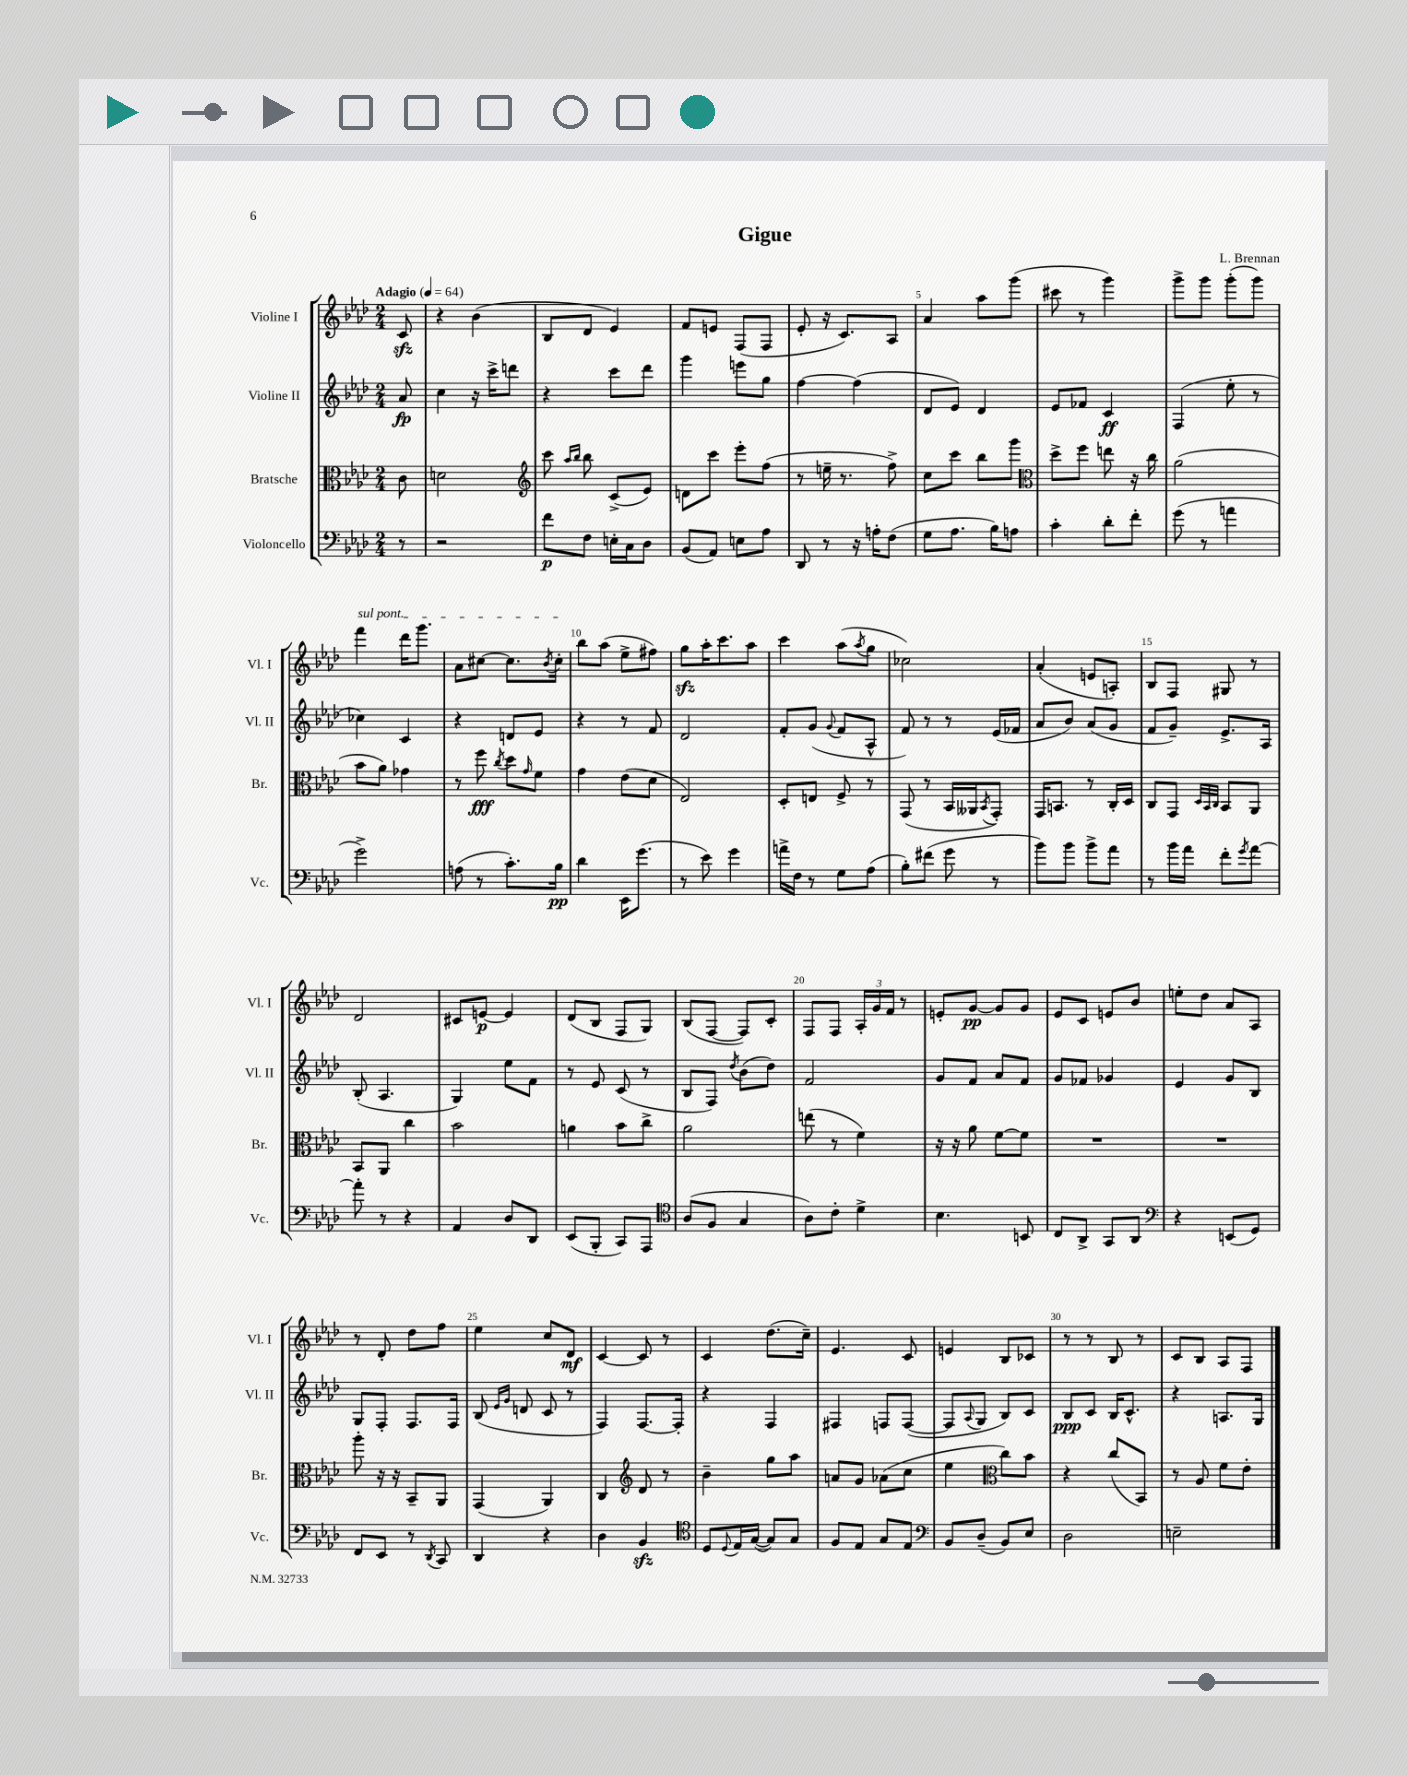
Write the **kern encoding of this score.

**kern	**kern	**kern	**kern
*staff4	*staff3	*staff2	*staff1
*clefF4	*clefC3	*clefG2	*clefG2
*k[b-e-a-d-]	*k[b-e-a-d-]	*k[b-e-a-d-]	*k[b-e-a-d-]
*M2/4	*M2/4	*M2/4	*M2/4
*MM64	*MM64	*MM64	*MM64
8r	8c	8a-	8c
=	=	=	=
2r	2d	4cc	4r
.	.	16r	(4b-
.	.	16ccc^	.
.	.	8ddd	.
=	=	=	=
*	*clefG2	*	*
8f	8ccc	4r	8B-
.	16qqaa-	.	.
.	16qqbb-	.	.
8F	8bb-	.	8d-
16E'	(8c^	8ccc	4e-)
16C	.	.	.
8D-	8e-)	8ddd-	.
=	=	=	=
(8BB-	8d	4ggg	8f
8AA-)	8ccc	.	8e
8E	8eee-'	8eee	(8F
8A-	(8ff	8gg	8F
=	=	=	=
8DD-	8r	[4ff	8e-'
8r	16ee~	.	16r
.	8.r	.	8.c)
16r	.	(4ff]	.
16A'	.	.	.
(8F	8ff^)	.	8A-
=	=	=	=
8G	8cc	8d-	4a-
8.A-	8ccc	8e-)	.
.	8bb-	4d-	8aa-
16B-)	.	.	.
8A	8ggg	.	(8ggg
=	=	=	=
*	*clefC3	*	*
4c'	8dd-^	8e-	8ccc#
.	8ff	8f-	8r
8d-'	8ee	4c	4ggg)
8f'	16r	.	.
.	16cc	.	.
=	=	=	=
(8g	(2a-	(4F	8ggg^
8r	.	.	8ggg
4a	.	8ee-'	(8ggg'
.	.	8r	8ggg)
=	=	=	=
2g^)	8b-	4cc-)	4fff
.	8a-)	.	.
.	4g-	4c	16ddd-
.	.	.	8.ggg
=	=	=	=
(8A	8r	4r	8a-
8r	8ff	.	[8cc#
.	8qcc	.	.
8.c')	8dd-	8d	8.cc#]
.	16qqg	.	.
.	8f	8e-	.
.	.	.	8qb-
16B-	.	.	16cc#'
=	=	=	=
4d-	4g	4r	8bb-
.	.	.	(8aa-
16EE-	(8e-	8r	8ee-^
(8.g	.	.	.
.	8d-	8f	8ff#)
=	=	=	=
8r	2E-)	2d-	8gg
8e-)	.	.	16aa-'
.	.	.	8.ccc
4g	.	.	.
.	.	.	8aa-
=	=	=	=
16a^	8D-'	8f'	4ccc
16F	.	.	.
8r	8E	(8g	.
.	.	8qqg	.
8G	8F^	8f	(8aa-
.	.	.	8qaa-
(8A-	8r	8A-^^	8gg
=	=	=	=
8B-')	(8GG	8f)	2cc-)
(8f#	8r	8r	.
8g	16BB-	8r	.
.	16AA--	.	.
.	8qBB-	.	.
8r	8GG')	(16e-	.
.	.	16f-	.
=	=	=	=
8b-)	16GG	8a-	(4a-'
.	8.BB	.	.
8b-	.	8b-)	.
8b-^	8r	(8a-	8e
8a-	16C'	8g	8A')
.	16D-	.	.
=	=	=	=
8r	8C	8f	8B-
16b-	8GG	8g~)	8F
16a-	.	.	.
.	32qqD-	.	.
.	32qqBB-	.	.
.	32qqC	.	.
8f'	8BB-	8.e-^	8G#
8qg	.	.	.
[8a-	8AA-	.	8r
.	.	16A-	.
=	=	=	=
8a-']	8BB-	(8B-'	2d-
8r	8AA-	4.A-	.
4r	4cc	.	.
=	=	=	=
4AA-	2b-	4G)	8c#
.	.	.	[8e
8D-	.	8ee-	4e]
8DD-	.	8f	.
=	=	=	=
(8EE-	4a	8r	(8d-
8BBB-'	.	8e-	8B-
8CC)	8b-	(8c	8F
8AAA-	8cc^	8r	8G)
=	=	=	=
*clefC4	*	*	*
(8A-	2a-	8B-	(8B-
8F	.	8F)	[8F
.	.	8qdd-	.
4G	.	(8b-	8F])
.	.	8dd-)	8c'
=	=	=	=
8A-)	(8ee	2f	8F
8c'	8r	.	8F
4d-^	4f)	.	24A-'
.	.	.	24g
.	.	.	24f
.	.	.	8r
=	=	=	=
4.B-	16r	8g	8e'
.	16r	.	.
.	8a-	8f	[8g
.	[8f	8a-	8g]
8BB	8f]	8f	8g
=	=	=	=
8C	2r	8g	8e-
8AA-^	.	8f-	8c
8GG	.	4g-	8e
8AA-	.	.	8b-
=	=	=	=
*clefF4	*	*	*
4r	2r	4e-	8ee'
.	.	.	8dd-
(8EE	.	8g	8a-
8GG)	.	8B-	8A-
=	=	=	=
8FF	8aa-'	8G	8r
8EE-	16r	8F'	8d-'
.	16r	.	.
8r	8BB-~	8.F	8dd-
8qDD-	.	.	.
8CC	8AA-	.	8ff
.	.	16F	.
=	=	=	=
4DD-	(4GG	(8B-	4ee-
.	.	16qqe-	.
.	.	16qqg	.
.	.	8d	.
4r	4AA-)	8c	8cc
.	.	8r	8d-
=	=	=	=
4D-	4C	4F)	[4c
*	*clefG2	*	*
4BB-	8d-	[8.F	8c]
.	8r	.	8r
.	.	16F']	.
=	=	=	=
*clefC4	*	*	*
8D-	4b-~	4r	4c
8qqD-	.	.	.
16E-	.	.	.
([16G	.	.	.
8G])	8gg	4F	(8.dd-
8G	8aa-	.	.
.	.	.	16cc~)
=	=	=	=
8F	8a	4F#	4.e-
8E-	8g	.	.
8G	(8a-	8F	.
8E-	8cc	([8F	8c
=	=	=	=
*clefF4	*	*	*
8BB-	4ee-	8F]	4e
.	.	8qqA-	.
(8D-~	.	8G	.
*	*clefC3	*	*
8BB-)	8cc)	8B-)	8B-
8E-	8b-	8c	8c-
=	=	=	=
2D-	4r	8B-	8r
.	.	8c	8r
.	(8cc	16B-	8B-
.	.	8.c^^	.
.	8BB-)	.	8r
=	=	=	=
2E~	8r	4r	8c
.	8A-	.	8B-
.	8f	8.A	8A-
.	8e-'	.	8F
.	.	16G	.
==	==	==	==
*-	*-	*-	*-
